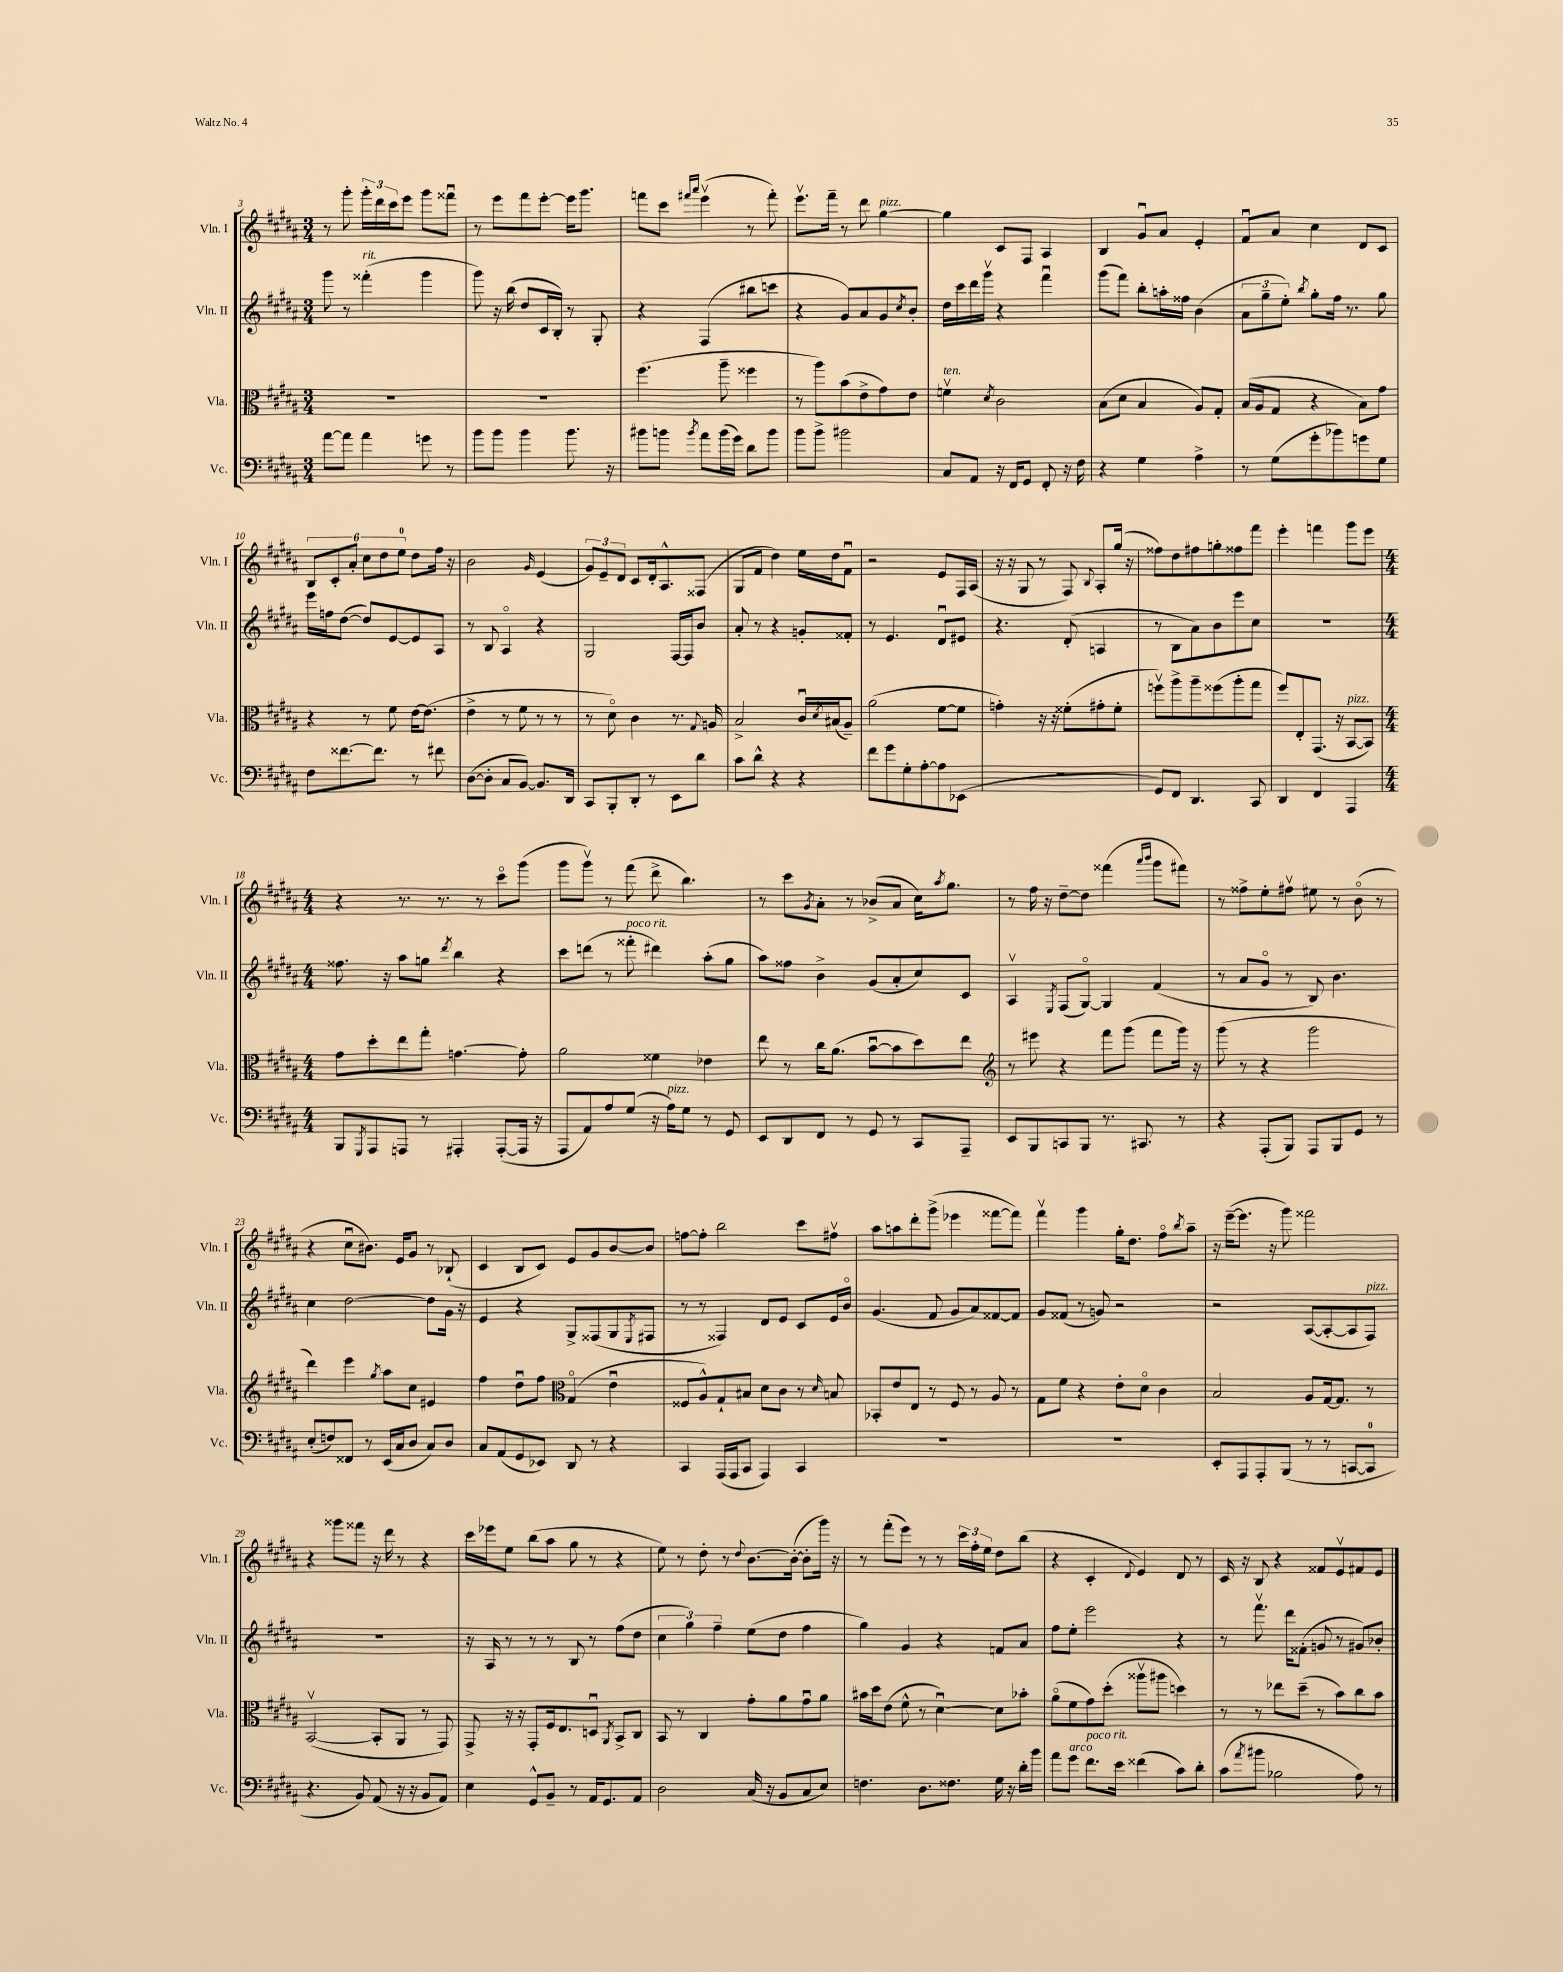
<<
\new StaffGroup <<
\new Staff = "s0" \with { instrumentName = "Vln. I" shortInstrumentName = "Vln. I" } {
    \clef treble \key b \major \numericTimeSignature \time 3/4
    r8 gis'''8-. \tuplet 3/2 { gis'''16-. dis'''16 cis'''16 } e'''8 gis'''8 fisis'''8\downbow |
    r8 e'''8 fis'''8 e'''8~-. e'''16 gis'''8. |
    f'''8 cis'''8 \grace { fis'''16 ais'''16 } e'''4\upbow( r8 fis'''8-.) |
    e'''8.\upbow fis'''16-- r8 dis'''8 gis''4~^\markup { \italic "pizz." } |
    gis''4 cis'8 fis8 ais4 |
    b4 gis'8\downbow ais'8 e'4-. |
    fis'8\downbow ais'8 cis''4 dis'8 cis'8 |
    \tuplet 6/4 { b8 cis'8-. ais'8-. cis''8 dis''8 e''8-0 } dis''8 fis''16 r16 |
    b'2 \grace { gis'16 } e'4( |
    \tuplet 3/2 { gis'8) e'8-- dis'8 } cis'8 dis'16-. ais8.-^ fisis8( |
    gis8 fis'8 dis''4) e''16 dis''16 fis'8\downbow |
    r2 e'8 fis16 ais16( |
    r16 r16 gis8 r8 fis8) \appoggiatura { b8 } ais8-. gis''16( r16 |
    fisis''8) dis''8 fis''8 g''8-. fisis''8 fis'''8 |
    e'''4-. f'''4 gis'''8 e'''8 |
    \numericTimeSignature \time 4/4 r4 r8. r8. r8 cis'''8\flageolet gis'''8( |
    gis'''8 gis'''8\upbow) r8 fis'''8( dis'''8-> b''4.) |
    r8 cis'''8 \acciaccatura { gis'8 } ais'8-. r8 bes'8->( ais'8 cis''16) \acciaccatura { ais''8 } gis''8. |
    r8 fis''16 r16 dis''8~-- dis''8 fisis'''4( \grace { ais'''16 b'''16 } gis'''8 fis'''8) |
    r8 fisis''8-> e''8-. fis''8\upbow eis''8 r8 b'8\flageolet( r8 |
    r4 cis''8\downbow bis'8.) e'16 gis'8 r8 bes8-!( |
    cis'4 b8 cis'8) e'8 gis'8 b'8~ b'8 |
    f''8~ f''8-. b''2 cis'''8 fis''8\upbow |
    ais''8 a''8 dis'''8-. gis'''8->( ees'''4 fisis'''8~ fisis'''8) |
    fis'''4\upbow gis'''4 gis''16-. dis''8. fis''8\flageolet \acciaccatura { b''8 } ais''8-- |
    r16 e'''16~--( e'''8. r16 gis'''8) fisis'''2 |
    r4 gisis'''8 fisis'''8 r16 dis'''16 r8 r4 |
    cis'''16 ees'''16 e''8 b''8( ais''8 gis''8 r8 r4 |
    e''8) r8 dis''8-. r8 \appoggiatura { dis''8 } b'8.~ b'16~-.( b'8-. gis'''16) r16 |
    r8 fis'''8-.( e'''8) r8 r8 \tuplet 3/2 { cis'''16 fis''16-. e''16 } dis''8 b''8( |
    r4 cis'4-. \appoggiatura { dis'8 } e'4) dis'8 r8 |
    cis'16 r16 b8 r4 fisis'8 e'8\upbow fis'8 e'8 \bar "|." |
}
\new Staff = "s1" \with { instrumentName = "Vln. II" shortInstrumentName = "Vln. II" } {
    \clef treble \key b \major \numericTimeSignature \time 3/4
    gis'''8 r8 fisis'''4-.^\markup { \italic "rit." }( gis'''4 |
    gis'''8) r16 b''16( dis''8 cis'16 b16-.) r8 gis8-. |
    r4 fis4( bis''8 c'''8 |
    r4 gis'8) ais'8 gis'8 \acciaccatura { cis''8 } b'8-. |
    dis''16 cis'''16 dis'''16 gis'''16\upbow r4 fis'''4\downbow |
    gis'''8( fis'''8) b''8-. a''16-. fisis''16 b'4( |
    \tuplet 3/2 { ais'8 gis''8-- e''8-.) } \acciaccatura { b''8 } gis''8-. fis''16 r8. gis''8 |
    e'''16 f''16 dis''8~( dis''8) e'8~ e'8 ais8 |
    r8 b8 ais4\flageolet r4 |
    gis2 fis16~ fis16 b'8 |
    ais'8-. r8 r4 g'8-. fisis'8-. |
    r8 e'4. dis'8\downbow eis'8 |
    r4. dis'8-.( a4 |
    r8 b8 ais'8) b'8 e'''8 cis''8 |
    R2. |
    \numericTimeSignature \time 4/4 fisis''8. r16 ais''8 g''8 \acciaccatura { dis'''8 } b''4 r4 |
    cis'''8 d'''8( r8 fisis'''8-.^\markup { \italic "poco rit." } dis'''4) ais''8-.( gis''8 |
    ais''8) fisis''8 b'4-> gis'8( ais'8-. cis''8) cis'8 |
    ais4\upbow \acciaccatura { e8 } fis8( gis8~\flageolet) gis4 fis'4( |
    r8 ais'8 gis'8\flageolet r8 b8) b'4. |
    cis''4 dis''2~ dis''8 gis'16 r16 |
    e'4 r4 gis8-> fisis8( gis8 \acciaccatura { e8 } fis8 |
    r8 r8 fisis4) dis'8 e'8 cis'8 e'16 b'16\flageolet |
    gis'4.( fis'8 gis'8 ais'8) fisis'8~ fisis'8 |
    gis'8 fisis'8( r8 g'8) r2 |
    r2 ais8~( ais8~-. ais8 fis8^\markup { \italic "pizz." }) |
    R1 |
    r16 ais16 r8 r8 r8 b8 r8 fis''8( dis''8 |
    \tuplet 3/2 { cis''4 gis''4) fis''4-- } e''8( dis''8 fis''4 |
    gis''4) gis'4 r4 f'8 ais'8 |
    fis''8 e''8-. e'''2 r4 |
    r8 fis'''8.\upbow dis'''16 fisis'8-.( g'8 r8 gis'8) bes'8-. \bar "|." |
}
\new Staff = "s2" \with { instrumentName = "Vla." shortInstrumentName = "Vla." } {
    \clef alto \key b \major \numericTimeSignature \time 3/4
    R2. |
    R2. |
    fis''4.( ais''8-- fisis''4 |
    r8 ais''8) b'8( e'8-> gis'8) e'8 |
    f'4\upbow^\markup { \italic "ten." } \acciaccatura { dis'8 } cis'2 |
    b8( dis'8 b4 ais8) gis8-. |
    b16( ais16 gis8 r4 b8) gis'8 |
    r4 r8 fis'8 e'16~ e'8.( |
    e'4-> r8 fis'8 r8 r8 |
    r8 dis'8\flageolet) cis'4 r8. \appoggiatura { gis8 } a16 |
    b2-> cis'16\downbow \acciaccatura { dis'8 } bis16( ais8--) |
    ais'2( fis'8~ fis'8 |
    g'4-.) r16 r16 fisis'8-.( gis'8-. fisis'8-. |
    f''8\upbow) ais''8-> ais''8-- fisis''8( ais''8-. gis''8 |
    fis''8) e8-. gis,8.( r16 b,8~^\markup { \italic "pizz." } b,8) |
    \numericTimeSignature \time 4/4 gis'8 dis''8-. e''8 gis''8-. g'4.~ g'8-. |
    ais'2 fisis'4 ees'4 |
    e''8 r8 cis''16 ais'8.( b'8~\downbow b'8 dis''8) e''8 |
    \clef treble r8 eis'''8 r4 fis'''8 gis'''8( fis'''8 gis'''16) r16 |
    gis'''8( r8 r4 gis'''2 |
    dis'''4) e'''4 \acciaccatura { gis''8 } ais''8 cis''8 eis'4 |
    fis''4 dis''8\downbow fis''8 \clef alto gis4\flageolet( e'4\downbow |
    fisis8 ais8-^) gis8-! bis8 dis'8 cis'8 r8 \grace { dis'16 } b8 |
    bes,8-. e'8 e8 r8 fis8 r8 ais8 r8 |
    gis8 fis'8 r4 e'8-. dis'8\flageolet cis'4 |
    b2 ais8 gis16~ gis8. r8 |
    b,2~\upbow( b,8-. ais,8 r8 gis,8) |
    gis,8-> r16 r16 gis,8-. fis16 e8. d8\downbow \acciaccatura { ais,8 } b,8-> cis8 |
    b,8 r8 cis4 gis'8-. ais'8 gis'8\downbow ais'8 |
    bis'16 dis''16 e'8( fis'8-^ r8 dis'4~\downbow) dis'8 bes'8-. |
    ais'8\flageolet( fis'8 gis'8) dis''8-.( aisis''8\upbow ais''8 d''4) |
    r8 r8 ees''8 dis''8--( r8 b'8) cis''8 b'8 \bar "|." |
}
\new Staff = "s3" \with { instrumentName = "Vc." shortInstrumentName = "Vc." } {
    \clef bass \key b \major \numericTimeSignature \time 3/4
    ais'8~ ais'8 ais'4 g'8 r8 |
    b'8 b'8 b'4 b'8. r16 |
    bis'8 b'8 \acciaccatura { b'8 } ais'8 b'16( gis'16) dis'8 b'8 |
    b'8 b'8-> bis'2 |
    cis8 ais,8 r16 fis,16 gis,8 fis,8-. r16 fis16 |
    r4 gis4 ais4-> |
    r8 gis8( gis'8-. bes'8) g'8 gis8 |
    fis8 fisis'8.~ fisis'8. r8 fis'8 |
    dis8~( dis8-. cis8 b,8~) b,8. dis,16 |
    cis,8 b,,8-. dis,8-. r8 e,8 dis'8 |
    cis'8 dis'8-^ r4 r4 |
    fis'8 gis'8 gis8-. ais8~-. ais8 ees,8( |
    R2. |
    gis,8) fis,8 dis,4. cis,8 |
    dis,4 fis,4 ais,,4 |
    \numericTimeSignature \time 4/4 b,,8 \acciaccatura { gis,,8 } ais,,8 a,,8 r8 ais,,4-. ais,,8~-.( ais,,16 r16 |
    ais,,8 ais,8) ais8 gis8( r16 ais16^\markup { \italic "pizz." }) gis8 r8 gis,8 |
    e,8 dis,8 fis,8 r8 gis,8 r8 cis,8 ais,,8-- |
    e,8 b,,8 c,8 b,,8 r8. cis,8. r8 |
    r4 ais,,8-.( b,,8) ais,,8 b,,8 gis,8 r8 |
    e8-.( f8) fisis,8 r8 e,16( cis16 dis8 cis8) dis8 |
    cis8 ais,8( gis,8 ees,8) dis,8 r8 r4 |
    cis,4 ais,,16( ais,,16 cis,8 ais,,4) cis,4 |
    R1 |
    R1 |
    e,8-. ais,,8 ais,,8-. b,,8( r8 r8 c,8~ c,8-0 |
    r4. b,8) ais,8( r16 r16 b,8 ais,8) |
    e4 gis,8-^ b,8-- r8 ais,16 gis,8. ais,8 |
    dis2 cis16( r16 b,8 cis8 e8) |
    f4. dis8. fisis8. gis16 r16 dis'16-. b'16 |
    ais'8 gis'8^\markup { \italic "arco" } fis'8.^\markup { \italic "poco rit." } e'16 fisis'4( cis'8) dis'8-. |
    cis'8( \acciaccatura { ais'8 } bis'8 bes2 ais8) r8 \bar "|." |
}
>>
>>
\layout { \context { \Score currentBarNumber = #3 } }
